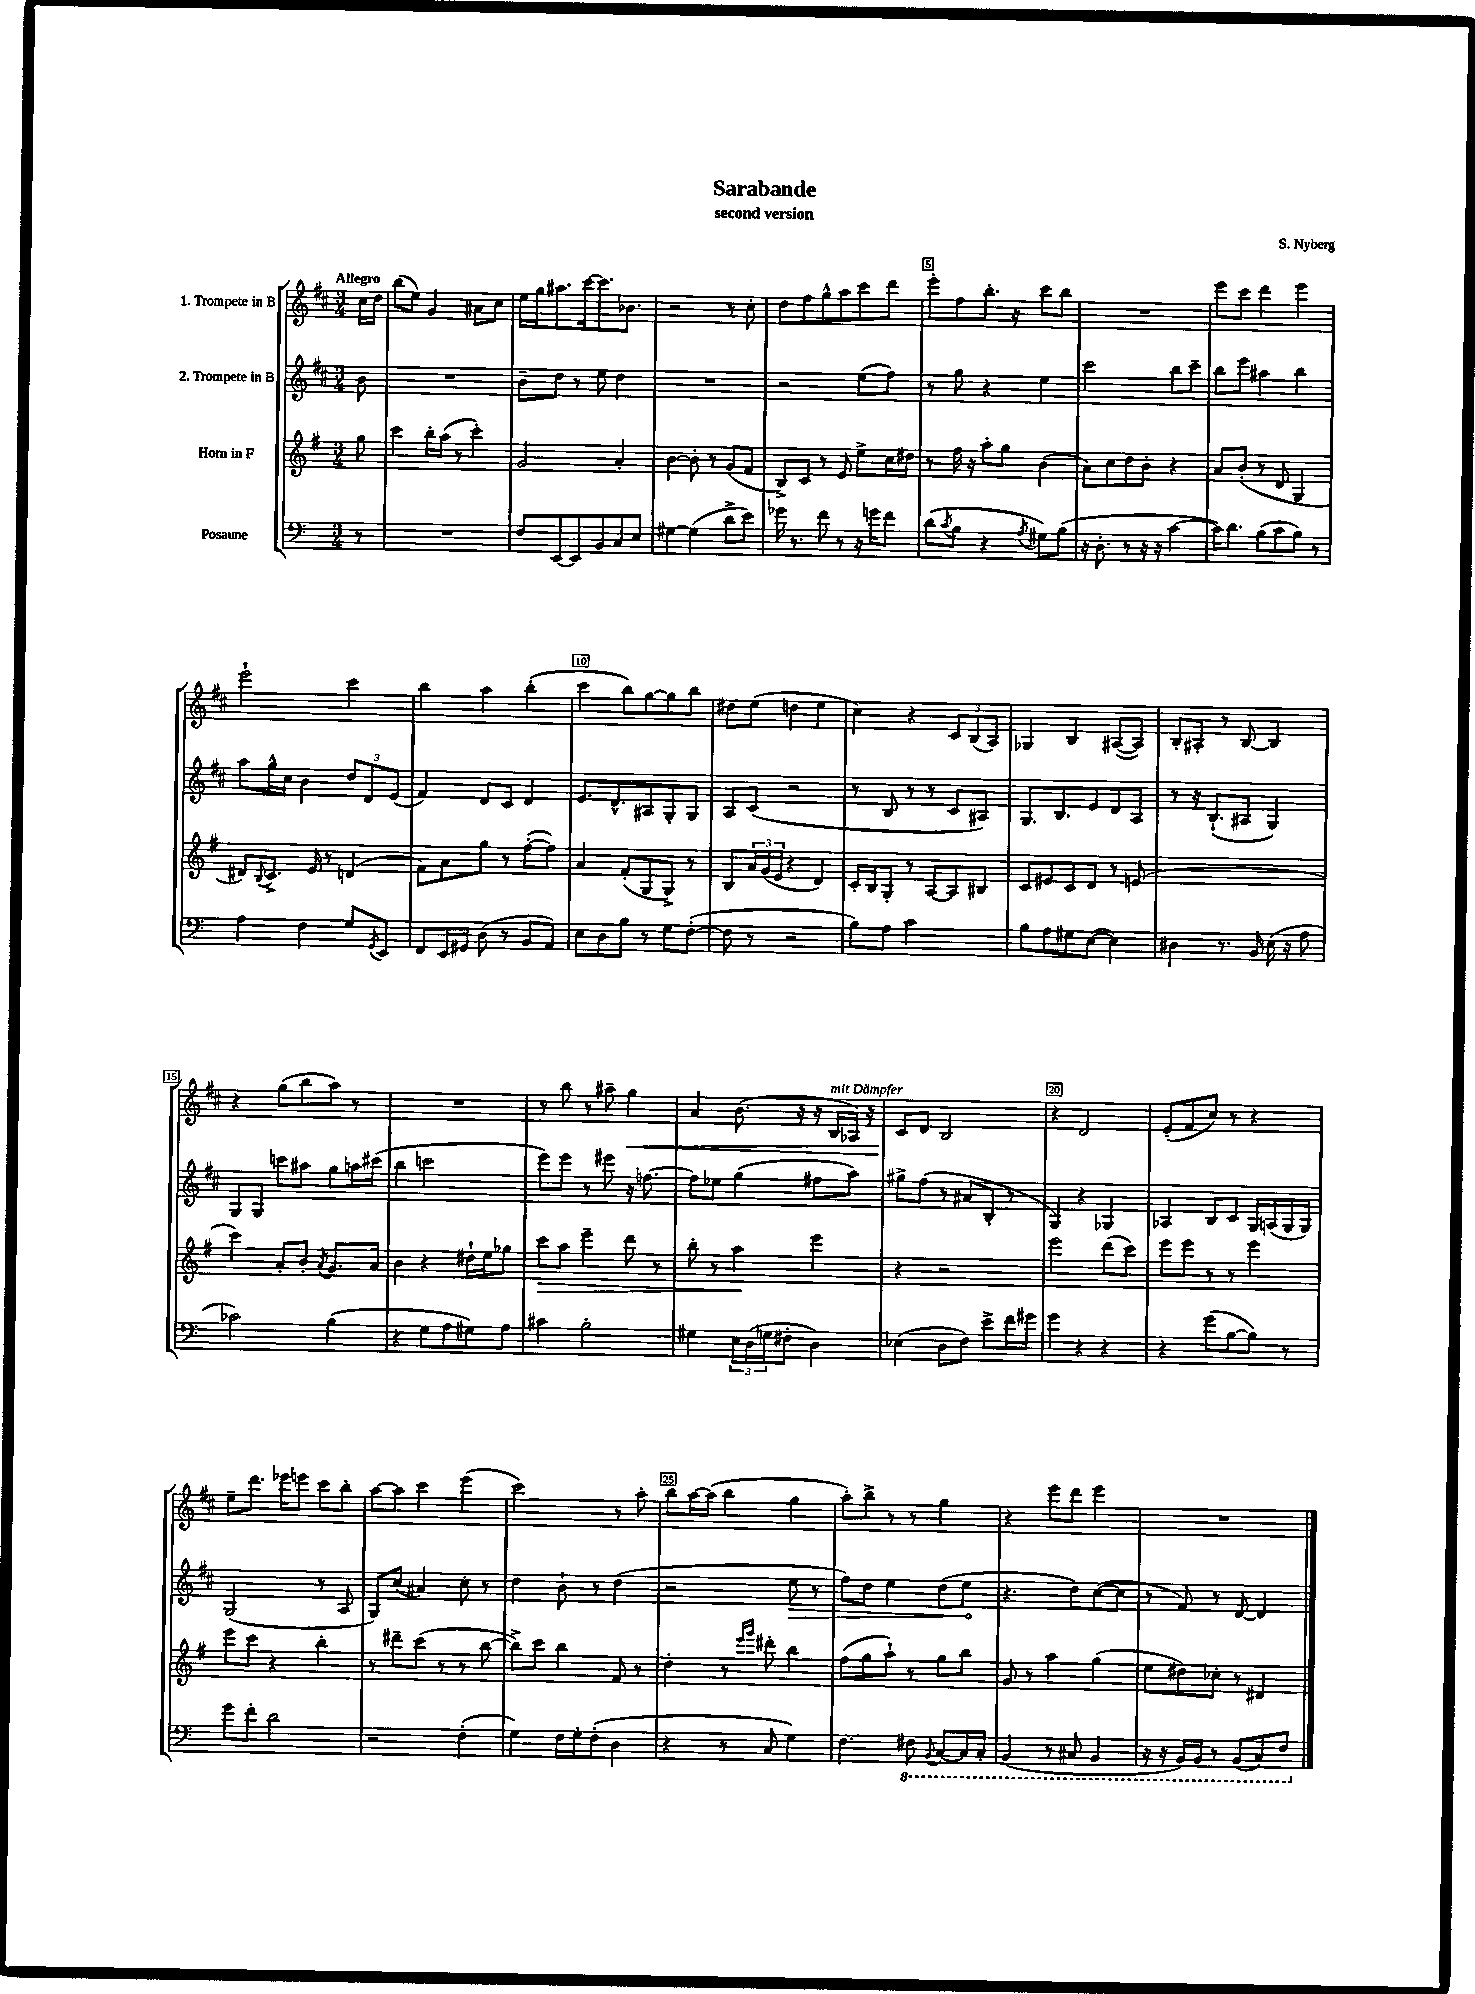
\header { title = "Sarabande" composer = "S. Nyberg" subtitle = "second version" }
<<
\new StaffGroup <<
\new Staff = "s0" \with { instrumentName = "1. Trompete in B" } {
    \clef treble \key d \major \numericTimeSignature \time 3/4 \partial 8 \tempo "Allegro"
    cis''16 d''16 |
    b''8( e''8) g'4 ais'8 cis''8 |
    e''16 g''16 ais''8. cis'''16~ cis'''8. bes'8. |
    r2 r8 cis''8-. |
    d''8 fis''8 g''8-^ a''8 cis'''8 d'''8 |
    e'''8-. fis''8 b''8.-. r16 cis'''8 b''8 |
    R2. |
    e'''8 cis'''8 d'''4 e'''4 |
    e'''2-! cis'''4 |
    b''4 a''4 b''4-.( |
    cis'''4 b''8) g''8~ g''8 b''8 |
    dis''8 e''8( d''4 e''4 |
    cis''4) r4 \tuplet 3/2 { cis'8 b8( a8) } |
    ges4 b4 ais8~( ais8) |
    b8-. ais8-. r8 b8~ b4 |
    r4 g''8( b''8 a''8) r8 |
    R2. |
    r8 b''8 r8 ais''8-- g''4\< |
    a'4 b'8.( r16 r16 b16^\markup { \italic "mit Dämpfer" } aes16) r16 |
    cis'8\! d'8 b2 |
    r4 d'2 |
    e'8-.( fis'8 cis''8) r8 r4 |
    e''8-- d'''8. ees'''16 e'''8 cis'''8 b''8-. |
    a''8~ a''8 cis'''4 e'''4( |
    cis'''2) r8 a''8-. |
    b''8 a''16~ a''16( b''4 g''4 |
    a''8-.) b''8-> r8 r8 g''4 |
    r4 e'''8 d'''8 e'''4 |
    R2. \bar "|." |
}
\new Staff = "s1" \with { instrumentName = "2. Trompete in B" } {
    \clef treble \key d \major \numericTimeSignature \time 3/4 \partial 8
    b'8 |
    R2. |
    b'8-- d''8 r8 e''8 d''4 |
    R2. |
    r2 e''8( fis''8) |
    r8 g''8 r4 e''4 |
    cis'''2 b''8 cis'''8-- |
    b''8 e'''8 ais''4 b''4 |
    a''8 g''16-^ cis''16 b'4 \tuplet 3/2 { d''8 d'8 e'8( } |
    fis'4) d'8 cis'8 d'4 |
    e'8. d'8.-^ ais8 g8-. g8 |
    a8 cis'8( r2 |
    r8 b8 r8 r8 cis'8 ais8) |
    g8. b8. e'8 d'8 a8 |
    r8 r16 b8.-!( ais8 g4) |
    g8 g8 c'''8 ais''8 g''8 a''16 cis'''16( |
    b''4 c'''2 |
    e'''8) e'''8 r8 eis'''8 r16 f''8.~ |
    f''8 ees''8 g''4( fis''8 a''8) |
    gis''8-> fis''8( r8 ais'8 b8-. r8 |
    g4) r4 ges4 |
    aes4 b8 cis'8 g16 a16( g16 g16) |
    g2( r8 a8 |
    g8) cis''8( ais'4) cis''8-. r8 |
    d''4 b'8-! r8 d''4( |
    r2 \once \override Hairpin.circled-tip = ##t e''8\> r8 |
    fis''8) d''8 e''4 d''8( e''8\! |
    r4. d''8) cis''8~( cis''8 |
    r8 fis'8) r8 d'8~ d'4 \bar "|." |
}
\new Staff = "s2" \with { instrumentName = "Horn in F" } {
    \clef treble \key g \major \numericTimeSignature \time 3/4 \partial 8
    g''8 |
    c'''4 b''16-. a''16( r8 c'''4-.) |
    g'2 a'4-. |
    b'4~ b'8-. r8 g'8( fis'8 |
    b8->) c'8 r8 e'8 e''8-> c''16 dis''16 |
    r8 fis''16 r16 a''8-. g''8 b'4( |
    a'8) c''8 d''8 b'8-. r4 |
    a'8 b'8-.( r8 d'8 g4 |
    dis'8) \appoggiatura { b8 } c'8.-> e'16 r8 d'4( |
    fis'8) a'8 g''8 r8 fis''8~-.( fis''8) |
    a'4 fis'8-.( g8 g8->) r8 |
    b8 \tuplet 3/2 { a'16 g'16( e'16 } r4 d'4) |
    c'16-. b16 g8-. r8 a8~ a8 bis8 |
    c'8 eis'8 c'8 d'8 r8 e'8( |
    R2. |
    c'''4) a'8-. b'8-. \acciaccatura { a'8 } g'8. a'16 |
    b'4 r4 dis''16-! e''16 ges''8 |
    c'''8\> a''8 e'''4-- d'''8 r8 |
    b''8-. r8 a''4\! e'''4 |
    r4 r2 |
    e'''2 d'''8( c'''8) |
    e'''8 e'''8 r8 r8 e'''4 |
    e'''8 c'''8 r4 b''4-. |
    r8 dis'''8-- c'''8( r8 r8 b''8~ |
    b''8->) c'''8 b''4 fis'8 r8 |
    d''4-. r8 \grace { e'''16 g'''16 } dis'''8-. b''4 |
    fis''8( g''8 a''8-!) r8 g''8 b''8 |
    g'8 r8 a''4 g''4( |
    e''8 dis''8) ces''8-. r8 dis'4 \bar "|." |
}
\new Staff = "s3" \with { instrumentName = "Posaune" } {
    \clef bass \key c \major \numericTimeSignature \time 3/4 \partial 8
    r8 |
    R2. |
    f8 e,8~ e,8 b,8 c8 e8 |
    gis4~ gis4( d'8-> e'8) |
    ges'16 r8. f'8 r8 r16 g'16 f'8 |
    d'8( \acciaccatura { c'8 } b8 r4 \acciaccatura { a8 } gis8) b8( |
    r16 d8.-. r8 r16 r16 c'4~ |
    c'16) d'8. b8( c'8 b8) r8 |
    a4 f4 g8 \acciaccatura { g,8 } e,8 |
    f,8 e,16 gis,16 d8( r8 b,8 a,8) |
    e8 d8 b8 r8 g8 f8~-.( |
    f8 r8 r2 |
    b8) a8 c'2 |
    b8 a8 gis8 e8~( e4) |
    dis4 r8. b,16 e16( r16 a8 |
    ces'2) b4( |
    r4 g8 a8 gis8) a8 |
    cis'4 b2-. |
    gis4 \tuplet 3/2 { e16 d16( g16 } fis8-. d4) |
    ees4( d8 f8) e'8-> f'16 gis'16 |
    g'4 r4 r4 |
    r4 g'8( b8~ b8) r8 |
    g'8 f'8-. d'2 |
    r2 f4-.( |
    g4) f16 g16-. f8-.( d4 |
    r4 r8 c8 g4) |
    f4. \ottava #-1 fis,8 \appoggiatura { b,,8 } c,8~ c,16 c,16-. |
    b,,4( r8 cis,8 b,,4 |
    r16 r16 b,,16) b,,16 r8 b,,8( c,8) f,8 \ottava #0 \bar "|." |
}
>>
>>
\layout { \context { \Score \override BarNumber.break-visibility = ##(#f #t #t) barNumberVisibility = #(every-nth-bar-number-visible 5) \override BarNumber.stencil = #(make-stencil-boxer 0.1 0.3 ly:text-interface::print) } }
